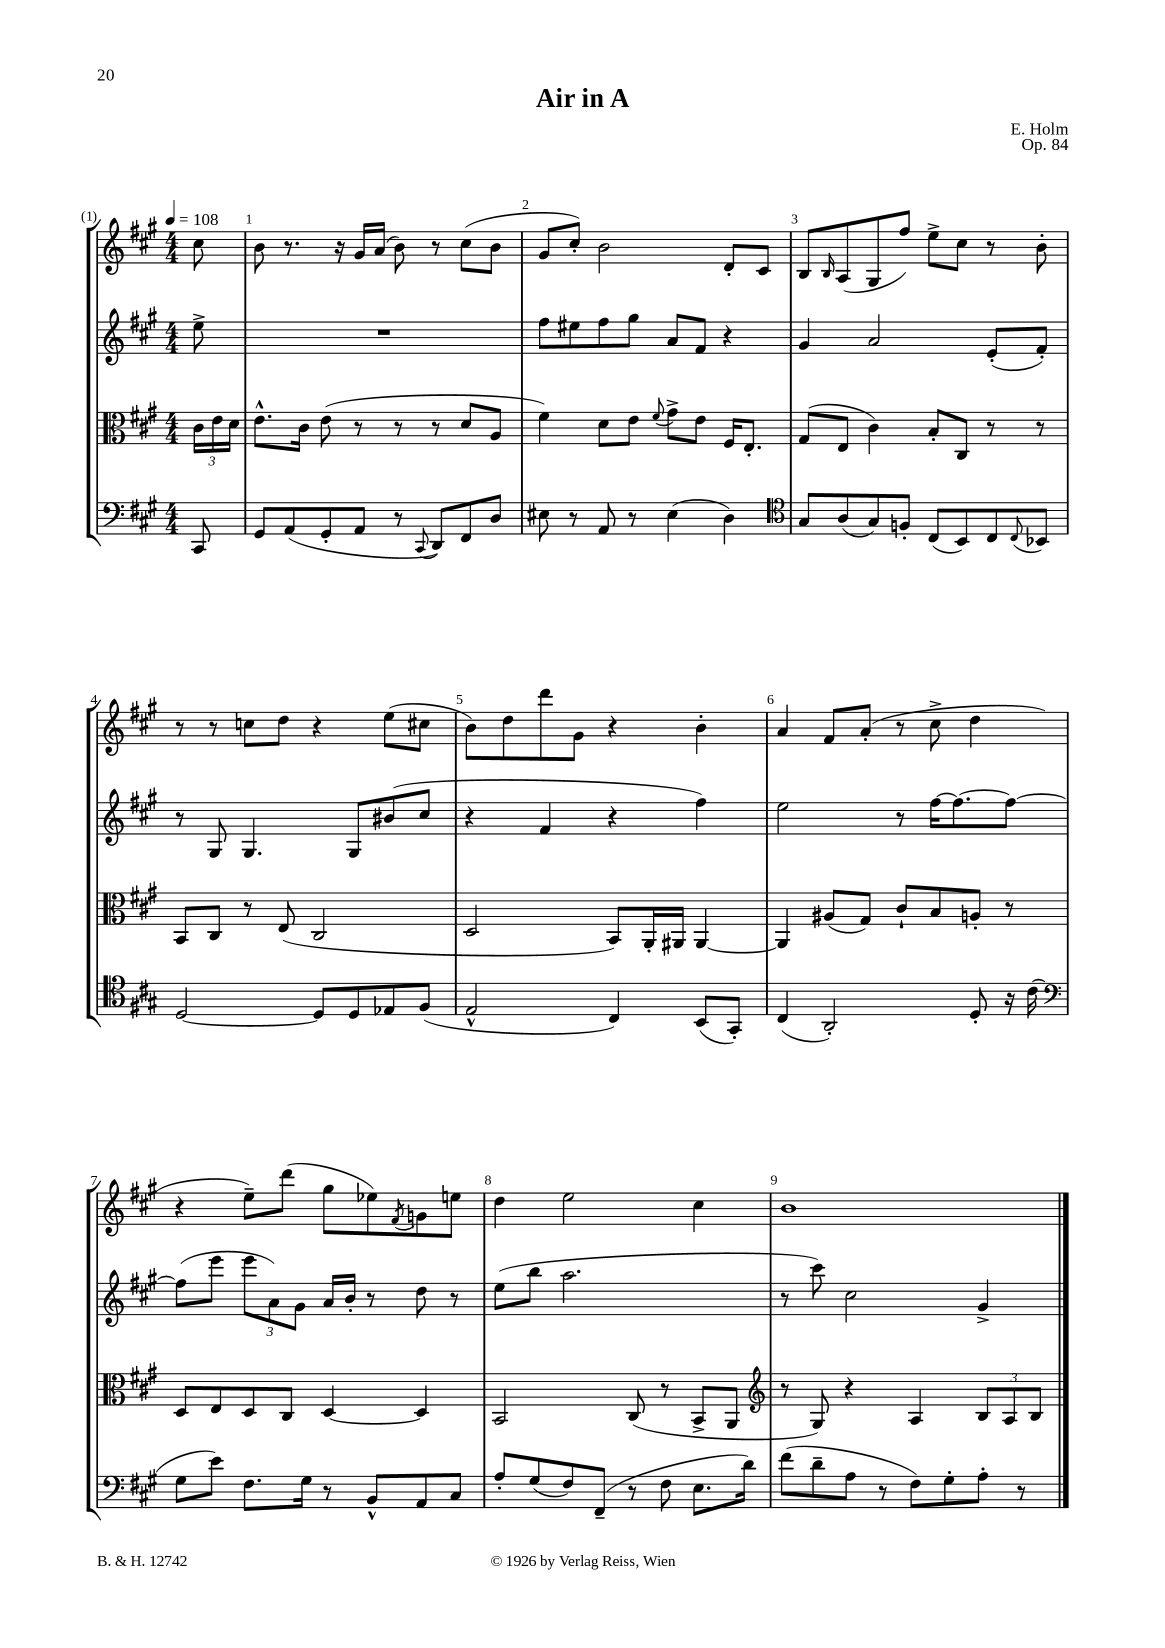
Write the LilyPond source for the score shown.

\header { title = "Air in A" composer = "E. Holm" opus = "Op. 84" }
<<
\new StaffGroup <<
\new Staff = "s0" {
    \clef treble \key a \major \numericTimeSignature \time 4/4 \partial 8 \tempo 4 = 108
    cis''8 |
    b'8 r8. r16 gis'16 a'16( b'8) r8 cis''8( b'8 |
    gis'8 cis''8-.) b'2 d'8-. cis'8 |
    b8 \grace { b16 } a8( gis8 fis''8) e''8-> cis''8 r8 b'8-. |
    r8 r8 c''8 d''8 r4 e''8( cis''8 |
    b'8) d''8 d'''8 gis'8 r4 b'4-. |
    a'4 fis'8 a'8-.( r8 cis''8-> d''4 |
    r4 e''8--) d'''8( gis''8 ees''8) \acciaccatura { fis'8 } g'8 e''8 |
    d''4 e''2 cis''4 |
    b'1 \bar "|." |
}
\new Staff = "s1" {
    \clef treble \key a \major \numericTimeSignature \time 4/4 \partial 8
    e''8-> |
    R1 |
    fis''8 eis''8 fis''8 gis''8 a'8 fis'8 r4 |
    gis'4 a'2 e'8-.( fis'8-.) |
    r8 gis8 gis4. gis8 bis'8( cis''8 |
    r4 fis'4 r4 fis''4) |
    e''2 r8 fis''16~ fis''8.~ fis''8~ |
    fis''8( e'''8 \tuplet 3/2 { e'''8 a'8) gis'8 } a'16 b'16-. r8 d''8 r8 |
    e''8( b''8 a''2. |
    r8 cis'''8) cis''2 gis'4-> \bar "|." |
}
\new Staff = "s2" {
    \clef alto \key a \major \numericTimeSignature \time 4/4 \partial 8
    \tuplet 3/2 { cis'16 e'16 d'16 } |
    e'8.-^ cis'16 e'8( r8 r8 r8 d'8 a8 |
    fis'4) d'8 e'8 \appoggiatura { fis'8 } gis'8-> e'8 fis16 e8.-. |
    gis8( e8 cis'4) b8-. cis8 r8 r8 |
    b,8 cis8 r8 e8( cis2 |
    d2 b,8) a,16-. ais,16 ais,4~ |
    ais,4 ais8( gis8) cis'8-! b8 a8-. r8 |
    d8 e8 d8 cis8 d4~ d4 |
    b,2 cis8( r8 b,8-> a,8 |
    \clef treble r8 gis8) r4 a4 \tuplet 3/2 { b8 a8 b8 } \bar "|." |
}
\new Staff = "s3" {
    \clef bass \key a \major \numericTimeSignature \time 4/4 \partial 8
    cis,8 |
    gis,8 a,8( gis,8-. a,8 r8 \appoggiatura { cis,8 } d,8) fis,8 d8 |
    eis8 r8 a,8 r8 eis4( d4) |
    \clef tenor gis8 a8( gis8) f8-. cis8( b,8) cis8 \appoggiatura { cis8 } bes,8 |
    d2~ d8 d8 ees8 fis8( |
    e2-^ cis4) b,8( gis,8-.) |
    cis4( a,2-.) d8-. r16 cis'16( |
    \clef bass gis8 e'8) fis8. gis16 r8 b,8-^ a,8 cis8 |
    a8-. gis8( fis8) fis,8--( r8 fis8 e8. d'16) |
    fis'8( d'8-- a8 r8 fis8) gis8-. a8-. r8 \bar "|." |
}
>>
>>
\layout { \context { \Score \override BarNumber.break-visibility = ##(#f #t #t) barNumberVisibility = #all-bar-numbers-visible } }
